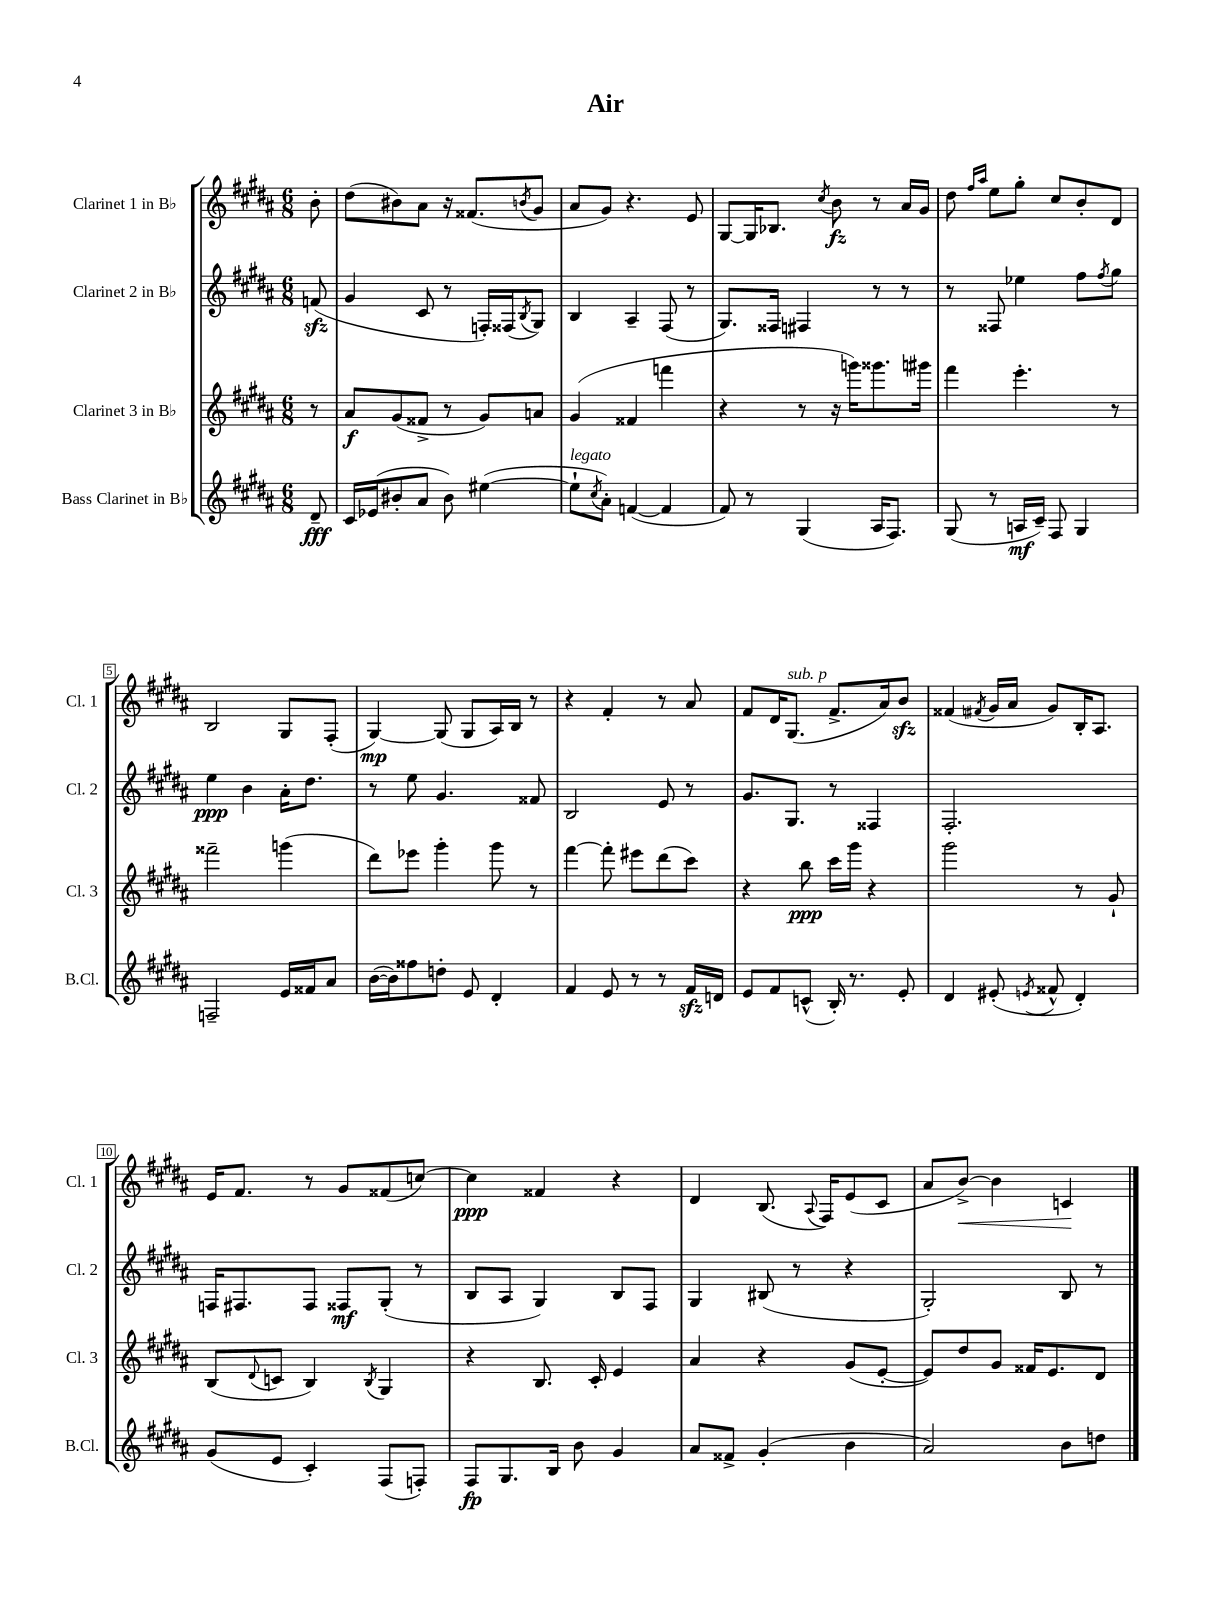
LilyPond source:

\header { title = "Air" }
<<
\new StaffGroup <<
\new Staff = "s0" \with { instrumentName = "Clarinet 1 in Bb" shortInstrumentName = "Cl. 1" } {
    \clef treble \key b \major \numericTimeSignature \time 6/8 \partial 8
    b'8-. |
    dis''8( bis'8) ais'8 r16 fisis'8.( \acciaccatura { b'8 } gis'8 |
    ais'8 gis'8) r4. e'8 |
    gis8~ gis16 bes8. \acciaccatura { cis''8 } b'8\fz r8 ais'16 gis'16 |
    dis''8 \grace { fis''16 ais''16 } e''8 gis''8-. cis''8 b'8-. dis'8 |
    b2 gis8 fis8-.( |
    gis4~\mp) gis8( gis8 ais16) b16 r8 |
    r4 fis'4-. r8 ais'8 |
    fis'8 dis'16 gis8.^\markup { \italic "sub. p" }( fis'8.-> ais'16) b'8\sfz |
    fisis'4( \acciaccatura { fis'8 } gis'16 ais'16 gis'8) b16-. ais8. |
    e'16 fis'8. r8 gis'8 fisis'8( c''8~) |
    c''4\ppp fisis'4 r4 |
    dis'4 b8.( \appoggiatura { ais8 } fis16) e'8( cis'8 |
    ais'8 b'8~->\<) b'4 c'4\! \bar "|." |
}
\new Staff = "s1" \with { instrumentName = "Clarinet 2 in Bb" shortInstrumentName = "Cl. 2" } {
    \clef treble \key b \major \numericTimeSignature \time 6/8 \partial 8
    f'8\sfz( |
    gis'4 cis'8 r8 f16-.) fisis16( \acciaccatura { b8 } gis8) |
    b4 ais4-- fis8( r8 |
    gis8.) fisis16 fis4 r8 r8 |
    r8 fisis8 ees''4 fis''8 \acciaccatura { fis''8 } gis''8 |
    e''4\ppp b'4 ais'16-. dis''8. |
    r8 e''8 gis'4. fisis'8 |
    b2 e'8 r8 |
    gis'8. gis8. r8 fisis4 |
    fis2.-. |
    f16 fis8. fis8 fisis8\mf gis8-.( r8 |
    b8 ais8 gis4) b8 fis8 |
    gis4 bis8( r8 r4 |
    gis2-.) b8 r8 \bar "|." |
}
\new Staff = "s2" \with { instrumentName = "Clarinet 3 in Bb" shortInstrumentName = "Cl. 3" } {
    \clef treble \key b \major \numericTimeSignature \time 6/8 \partial 8
    r8 |
    ais'8\f gis'8( fisis'8-> r8 gis'8) a'8 |
    gis'4( fisis'4 f'''4 |
    r4 r8 r16 g'''16) gisis'''8. gis'''16 |
    fis'''4 e'''4.-. r8 |
    fisis'''2-- g'''4( |
    dis'''8) ees'''8 gis'''4-. gis'''8 r8 |
    fis'''4~ fis'''8-. eis'''8 dis'''8( cis'''8) |
    r4 b''8\ppp cis'''16 gis'''16 r4 |
    gis'''2 r8 gis'8-! |
    b8( \appoggiatura { dis'8 } c'8 b4) \acciaccatura { b8 } gis4 |
    r4 b8. cis'16-. e'4 |
    ais'4 r4 gis'8( e'8~-. |
    e'8) dis''8 gis'8 fisis'16 e'8. dis'8 \bar "|." |
}
\new Staff = "s3" \with { instrumentName = "Bass Clarinet in Bb" shortInstrumentName = "B.Cl." } {
    \clef treble \key b \major \numericTimeSignature \time 6/8 \partial 8
    dis'8--\fff |
    cis'16 ees'16( bis'8-. ais'8 bis'8) eis''4~( |
    eis''8-!^\markup { \italic "legato" } \acciaccatura { cis''8 } ais'8-.) f'4~( f'4 |
    fis'8) r8 gis4( ais16 fis8.) |
    gis8( r8 a16\mf cis'16--) fis8 gis4 |
    f2-- e'16 fisis'16 ais'8 |
    b'16~( b'16) fisis''8 d''8-. e'8 dis'4-. |
    fis'4 e'8 r8 r8 fis'16\sfz d'16 |
    e'8 fis'8 c'8-^( b16-.) r8. e'8-. |
    dis'4 eis'8-.( \acciaccatura { e'8 } fisis'8-^ dis'4-.) |
    gis'8( e'8 cis'4-.) fis8( f8-.) |
    fis8\fp gis8. b16 b'8 gis'4 |
    ais'8 fisis'8-> gis'4-.( b'4 |
    ais'2) b'8 d''8 \bar "|." |
}
>>
>>
\layout { \context { \Score \override BarNumber.stencil = #(make-stencil-boxer 0.1 0.3 ly:text-interface::print) } }
